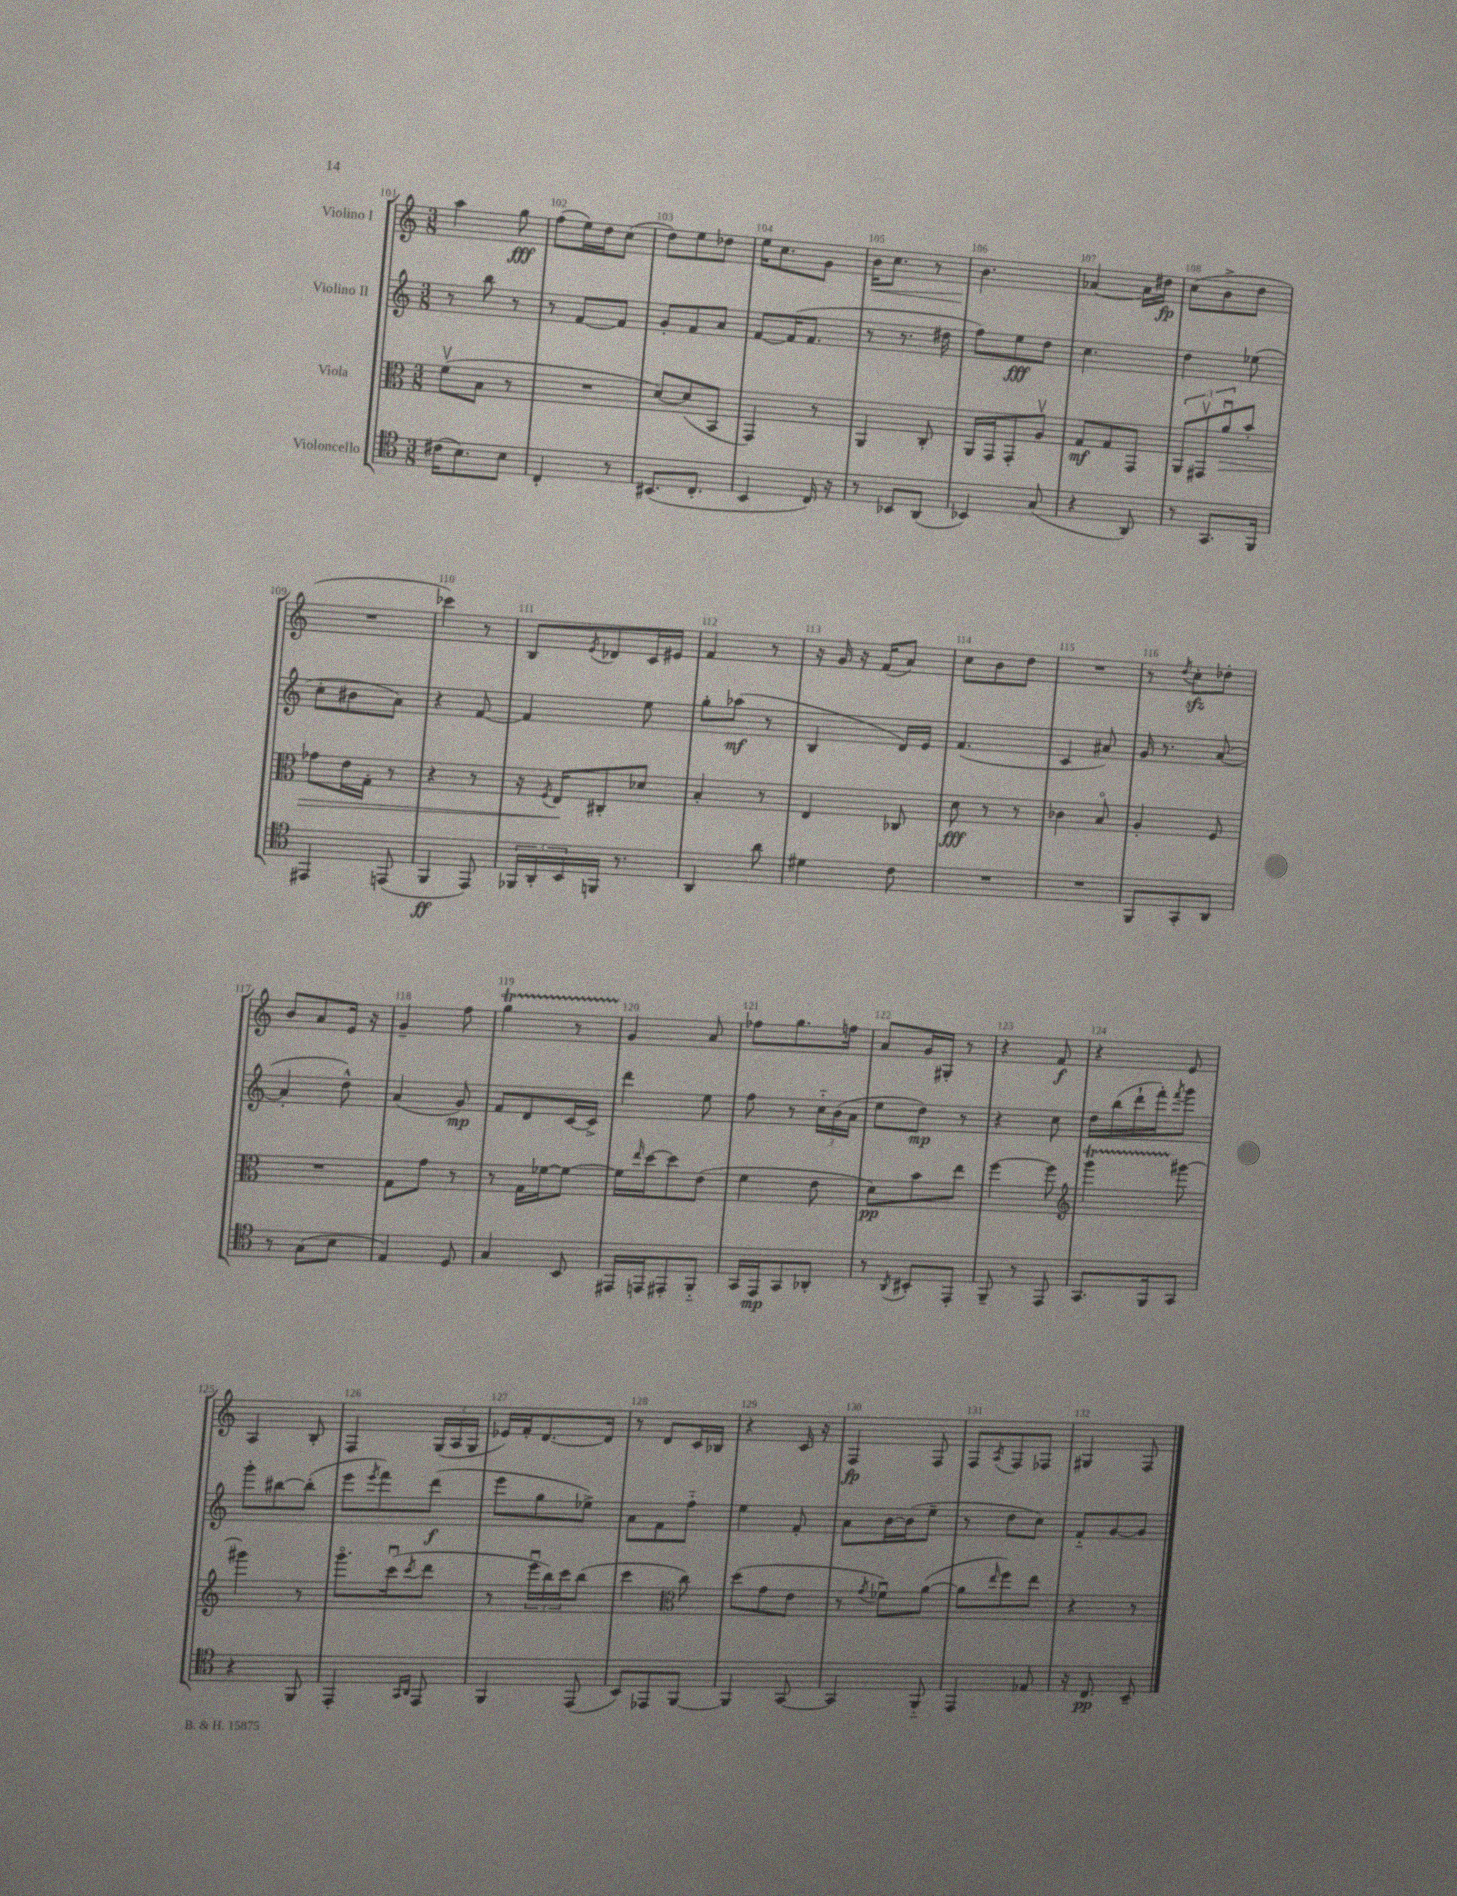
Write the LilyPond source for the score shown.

<<
\new StaffGroup <<
\new Staff = "s0" \with { instrumentName = "Violino I" } {
    \clef treble \key c \major \numericTimeSignature \time 3/8
    a''4 g''8\fff |
    f''8( e''16) d''16 c''8( |
    d''8) e''8 des''8 |
    e''16 c''8. g'8 |
    b'16\< c''8. r8 |
    b'4.\! |
    aes'4~ aes'16 dis''16\fp |
    c''8( b'8-> d''8 |
    R4. |
    ces'''4) r8 |
    b8 \acciaccatura { e'8 } des'8 c'16 eis'16 |
    f'4 r8 |
    r16 g'16 r16 f'16( a'8) |
    c''8 b'8 d''8 |
    R4. |
    r8 \acciaccatura { d''8 } c''8-.\sfz des''8-. |
    b'8 a'8 e'16 r16 |
    g'4-- f''8 |
    g''4\startTrillSpan r8 |
    g'4\stopTrillSpan a'8 |
    fes''8 g''8. f''16 |
    a'8 g'16 gis16-. r8 |
    r4 f'8\f |
    r4 e'8 |
    a4 b8-. |
    f4 \tuplet 3/2 { g16( a16 g16 } |
    ees'16) f'16-. d'8.~ d'16 |
    r8 d'8 c'16 bes16 |
    r4 c'16 r16 |
    f4\fp f8 |
    f8 \acciaccatura { a8 } f8 fes8 |
    gis4 f8 \bar "|." |
}
\new Staff = "s1" \with { instrumentName = "Violino II" } {
    \clef treble \key c \major \numericTimeSignature \time 3/8
    r8 b''8 r8 |
    r8 f'8~ f'8 |
    g'8-. f'8 a'8 |
    f'8~ f'16( f'8. |
    r8 r8. dis''16 |
    f''8) e''8\fff d''8 |
    c''4. |
    d''4 ees''8( |
    c''8-. bis'8 a'8) |
    r4 f'8~ |
    f'4 e''8 |
    g''8-. aes''8\mf( r8 |
    b4 d'16) e'16 |
    f'4.( |
    c'4 ais'8) |
    g'16 r8. a'8~( |
    a'4-. d''8-^) |
    a'4( g'8\mp) |
    f'8 d'8 c'16~ c'16-> |
    d'''4 e''8 |
    f''8 r8 \tuplet 3/2 { c''16-_ b'16( a'16 } |
    e''8 d''8\mp) r8 |
    r4 c''8 |
    d''16 b''16( d'''16-! f'''16-.) \acciaccatura { f'''8 } g'''8 |
    g'''8-. bis''8~ bis''8-.( |
    e'''8 \acciaccatura { e'''8 } f'''8) d'''8\f( |
    e'''8 g''8 ees''8->) |
    a'8 f'8 f''8-_ |
    e''4 f'8-. |
    a'8 b'16~ b'16( e''8-- |
    r8 d''8 c''8) |
    f'8-_ g'8~ g'8 \bar "|." |
}
\new Staff = "s2" \with { instrumentName = "Viola" } {
    \clef alto \key c \major \numericTimeSignature \time 3/8
    f'8\upbow( b8 r8 |
    R4. |
    d'8~) d'8( b,8 |
    g,4) r8 |
    a,4 c8-. |
    a,16 g,16 g,8-. a8\upbow |
    g8\mf g8 g,8 |
    \tuplet 3/2 { a,8 gis,8\upbow a'8\downbow\> } b'8-. |
    ges'8 e'16 g16-. r8 |
    r4 r8 |
    r16 \acciaccatura { f8 } e16\! cis8-. des'8 |
    b4-. r8 |
    e4 ces8 |
    d'8\fff r8 r8 |
    ces'4 b8\flageolet |
    a4-. f8 |
    R4. |
    g8 g'8 r8 |
    r8 g16 fes'16~ fes'8~ |
    fes'16 \grace { e''16 } d''16~ d''8 e'8( |
    f'4 e'8 |
    d'8\pp) b'8 e''8 |
    f''4~ f''8 |
    \clef treble g'''4\startTrillSpan gis'''8~\stopTrillSpan |
    gis'''4 r8 |
    g'''8.\flageolet c'''16\downbow( \acciaccatura { c'''8 } d'''8 |
    r8 \tuplet 3/2 { e'''16\downbow b''16) c'''16 } b''8( |
    c'''4 \clef alto c''8) |
    d''8( g'8 e'8 |
    r8 \acciaccatura { g'8 } fes'8\downbow) a'8~( |
    a'8 \grace { e''16 } f''8) e''8 |
    r4 r8 \bar "|." |
}
\new Staff = "s3" \with { instrumentName = "Violoncello" } {
    \clef tenor \key c \major \numericTimeSignature \time 3/8
    cis'16( b8.) b8 |
    c4-. r8 |
    bis,8.( c8.-. |
    b,4 c16) r16 |
    r8 bes,8 a,8( |
    bes,4) g8( |
    r4 a,8) |
    r8 g,8. f,16 |
    eis,4 e,8( |
    f,4\ff e,8) |
    \tuplet 3/2 { fes,16 a,16-. b,16 } f,16 r8. |
    a,4 a'8 |
    dis'4 c'8 |
    R4. |
    R4. |
    f,8 g,8-. a,8 |
    r8 g8( b8 |
    e4) d8 |
    g4 b,8 |
    eis,16 e,16 eis,8-. f,8-_ |
    g,16 e,16\mp g,8 aes,8-. |
    r8 \acciaccatura { a,8 } bis,8-. e,8-. |
    f,8-- r8 e,8 |
    g,8. f,16 g,8 |
    r4 f,8 |
    e,4-. \grace { g,16 a,16 } e,8 |
    f,4 e,8( |
    b,8) ees,8 f,8~ |
    f,4 g,8~ |
    g,4 f,8-_ |
    e,4 ees8 |
    r16 c8.\pp b,8-- \bar "|." |
}
>>
>>
\layout { \context { \Score currentBarNumber = #101 \override BarNumber.break-visibility = ##(#f #t #t) barNumberVisibility = #all-bar-numbers-visible } }
